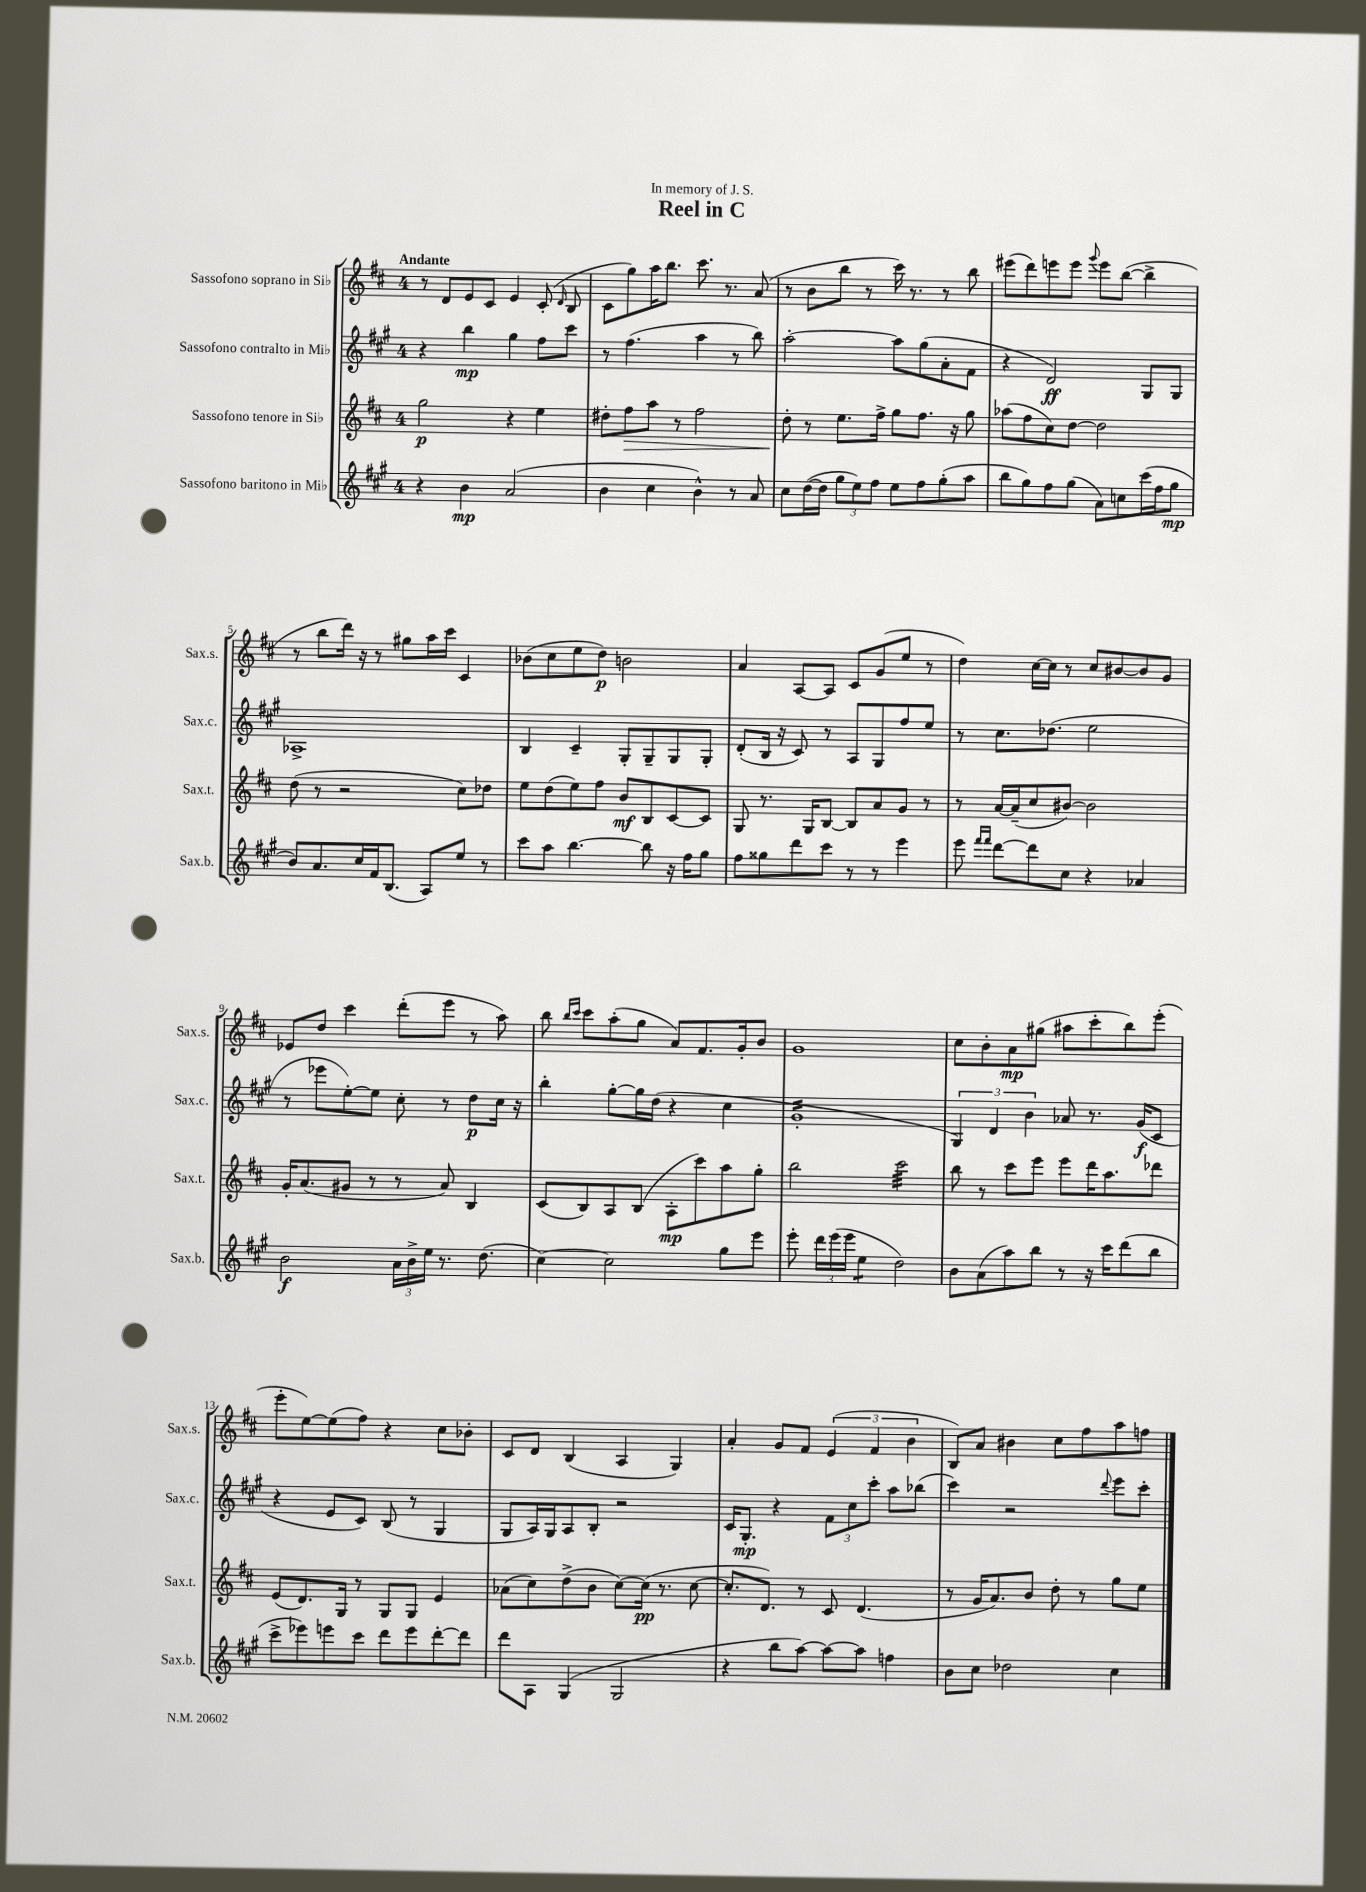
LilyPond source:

\header { title = "Reel in C" dedication = "In memory of J. S." }
<<
\new StaffGroup <<
\new Staff = "s0" \with { instrumentName = "Sassofono soprano in Sib" shortInstrumentName = "Sax.s." } {
    \clef treble \key d \major \once \override Staff.TimeSignature.style = #'single-digit \time 4/4 \tempo "Andante"
    \autoBeamOff r8 d'8[ e'8 cis'8] e'4 cis'8-.( \grace { d'16 } b8 |
    cis'8[ g''8) a''16 b''8.] cis'''8. r8. a'8( |
    r8 b'8[ b''8] r8 cis'''16) r8. r8 b''8 |
    eis'''8[( d'''8) e'''8 e'''8] \appoggiatura { g'''8 } e'''8[ b''8]~( b''4-> |
    r8 b''8[ d'''16]) r16 r8 gis''8[ a''16 cis'''16] cis'4 |
    bes'8[( cis''8 e''8 d''8]\p) b'2 |
    a'4 a8[~ a8] cis'8[ g'8( e''8] r8 |
    d''4) cis''16[~ cis''16] r8 cis''8[ bis'8~ bis'8 g'8] |
    ees'8[ d''8] cis'''4 d'''8[-.( e'''8] r8 a''8) |
    b''8 \grace { b''16[ cis'''16] } cis'''8[ a''8-.( g''8] a'8[) fis'8. g'16-. b'8] |
    g'1 |
    cis''8[ b'8-. a'8\mp gis''8]( ais''8[ cis'''8-. b''8) e'''8]-.( |
    e'''8[-. e''8~) e''8( fis''8]) r4 cis''8[ bes'8]-. |
    cis'8[ d'8] b4( a4 g4) |
    a'4-. g'8[ fis'8] \tuplet 3/2 { e'4( fis'4 b'4 } |
    b8[) a'8] bis'4 cis''8[ fis''8 a''8 f''8] \bar "|." |
}
\new Staff = "s1" \with { instrumentName = "Sassofono contralto in Mib" shortInstrumentName = "Sax.c." } {
    \clef treble \key a \major \once \override Staff.TimeSignature.style = #'single-digit \time 4/4
    \autoBeamOff r4 b''4\mp gis''4 fis''8[ cis'''8] |
    r8 fis''4.( a''4 r8 b''8) |
    a''2~-. a''8[ gis''8( a'8-. fis'8] |
    r4 d'2\ff) gis8[ gis8] |
    aes1-> |
    b4 cis'4-- gis8[-. gis8-- gis8 gis8]-. |
    d'8[-.( b16] r16 cis'8) r8 a8[ gis8 fis''8 e''8] |
    r8 cis''8.[ des''8.]( e''2 |
    r8 ees'''8[ e''8~-.) e''8] cis''8-. r8 d''8[\p cis''16] r16 |
    b''4-. gis''8[~-. gis''16 d''16]( r4 cis''4 |
    gis'1:16-. |
    \tuplet 3/2 { gis4) d'4 b'4 } aes'8 r8. gis'16[\f( cis'8] |
    r4 e'8[ cis'8]) b8( r8 gis4 |
    gis8[ a16) gis16 a8 b8]-. r2 |
    cis'16[ gis8.]-.\mp r4 \tuplet 3/2 { fis'8[ cis''8 cis'''8]-. } a''8[ bes''8]( |
    cis'''4) r2 \appoggiatura { d'''8 } e'''8[ cis'''8]-. \bar "|." |
}
\new Staff = "s2" \with { instrumentName = "Sassofono tenore in Sib" shortInstrumentName = "Sax.t." } {
    \clef treble \key d \major \once \override Staff.TimeSignature.style = #'single-digit \time 4/4
    \autoBeamOff g''2\p r4 e''4 |
    dis''8[-. fis''8\> a''8] r8 fis''2 |
    d''8-.\! r8 e''8.[ fis''16]-> g''8[ fis''8.] r16 g''8 |
    aes''8[( fis''8 cis''8) d''8]~ d''2 |
    d''8( r8 r2 cis''8[) des''8] |
    e''8[ d''8( e''8) fis''8] b'8[\mf b8 cis'8~ cis'8] |
    g8 r8. g16[ b8]~ b8[ a'8 g'8] r8 |
    r8 a'16[~ a'16--( cis''8 bis'8]~) bis'2 |
    g'16[-. a'8.( gis'8] r8 r8 a'8) b4 |
    cis'8[( b8) a8 b8]( a8[-.\mp cis'''8) a''8 g''8]-. |
    b''2 cis'''2:32 |
    b''8 r8 cis'''8[ e'''8] e'''8[ d'''16 a''8. des'''8] |
    e'8[( d'8.) g16] r8 g8[ g8] e'4 |
    aes'8[( cis''8) d''8->( b'8] cis''8[~) cis''16]\pp( r8. cis''8~ |
    cis''8.[-. d'8.]) r8 cis'8 d'4.( |
    r8 g'16[ a'8.) b'8] d''8-. r8 g''8[ e''8] \bar "|." |
}
\new Staff = "s3" \with { instrumentName = "Sassofono baritono in Mib" shortInstrumentName = "Sax.b." } {
    \clef treble \key a \major \once \override Staff.TimeSignature.style = #'single-digit \time 4/4
    \autoBeamOff r4 b'4\mp a'2( |
    b'4 cis''4 b'4-^) r8 a'8 |
    cis''8[ d''16~( d''16] \tuplet 3/2 { gis''8[ e''8) fis''8] } e''8[ fis''8 gis''8-.( a''8] |
    b''8[ gis''8) fis''8 gis''8]( a'8[) c''8 cis'''16( fis''16 gis''8]\mp |
    b'8[) a'8. cis''16 fis'16 b8.]( a8[) e''8] r8 |
    cis'''8[ a''8] b''4.~ b''8 r16 fis''16[ gis''8] |
    fis''8[ gisis''8 d'''8 cis'''8] r8 r8 e'''4 |
    e'''8 \grace { fis'''16[ fis'''16] } d'''8[~ d'''8 cis''8] r4 aes'4 |
    b'2\f \tuplet 3/2 { a'16[ b'16-> e''16] } r8. d''8.( |
    cis''4~) cis''2 gis''8[ e'''8] |
    e'''8-. \tuplet 3/2 { d'''16[ e'''16( e'''16] } e''4:8 d''2) |
    b'8[ a'8( a''8) b''8] r8 r16 cis'''16[ d'''8( b''8] |
    cis'''8[-> ees'''8) e'''8 cis'''8] d'''8[ e'''8 d'''8~-. d'''8] |
    d'''8[ a8] gis4( gis2 |
    r4 b''8[ a''8]~) a''8[~ a''8] f''4 |
    b'8[ cis''8] des''2 cis''4 \bar "|." |
}
>>
>>
